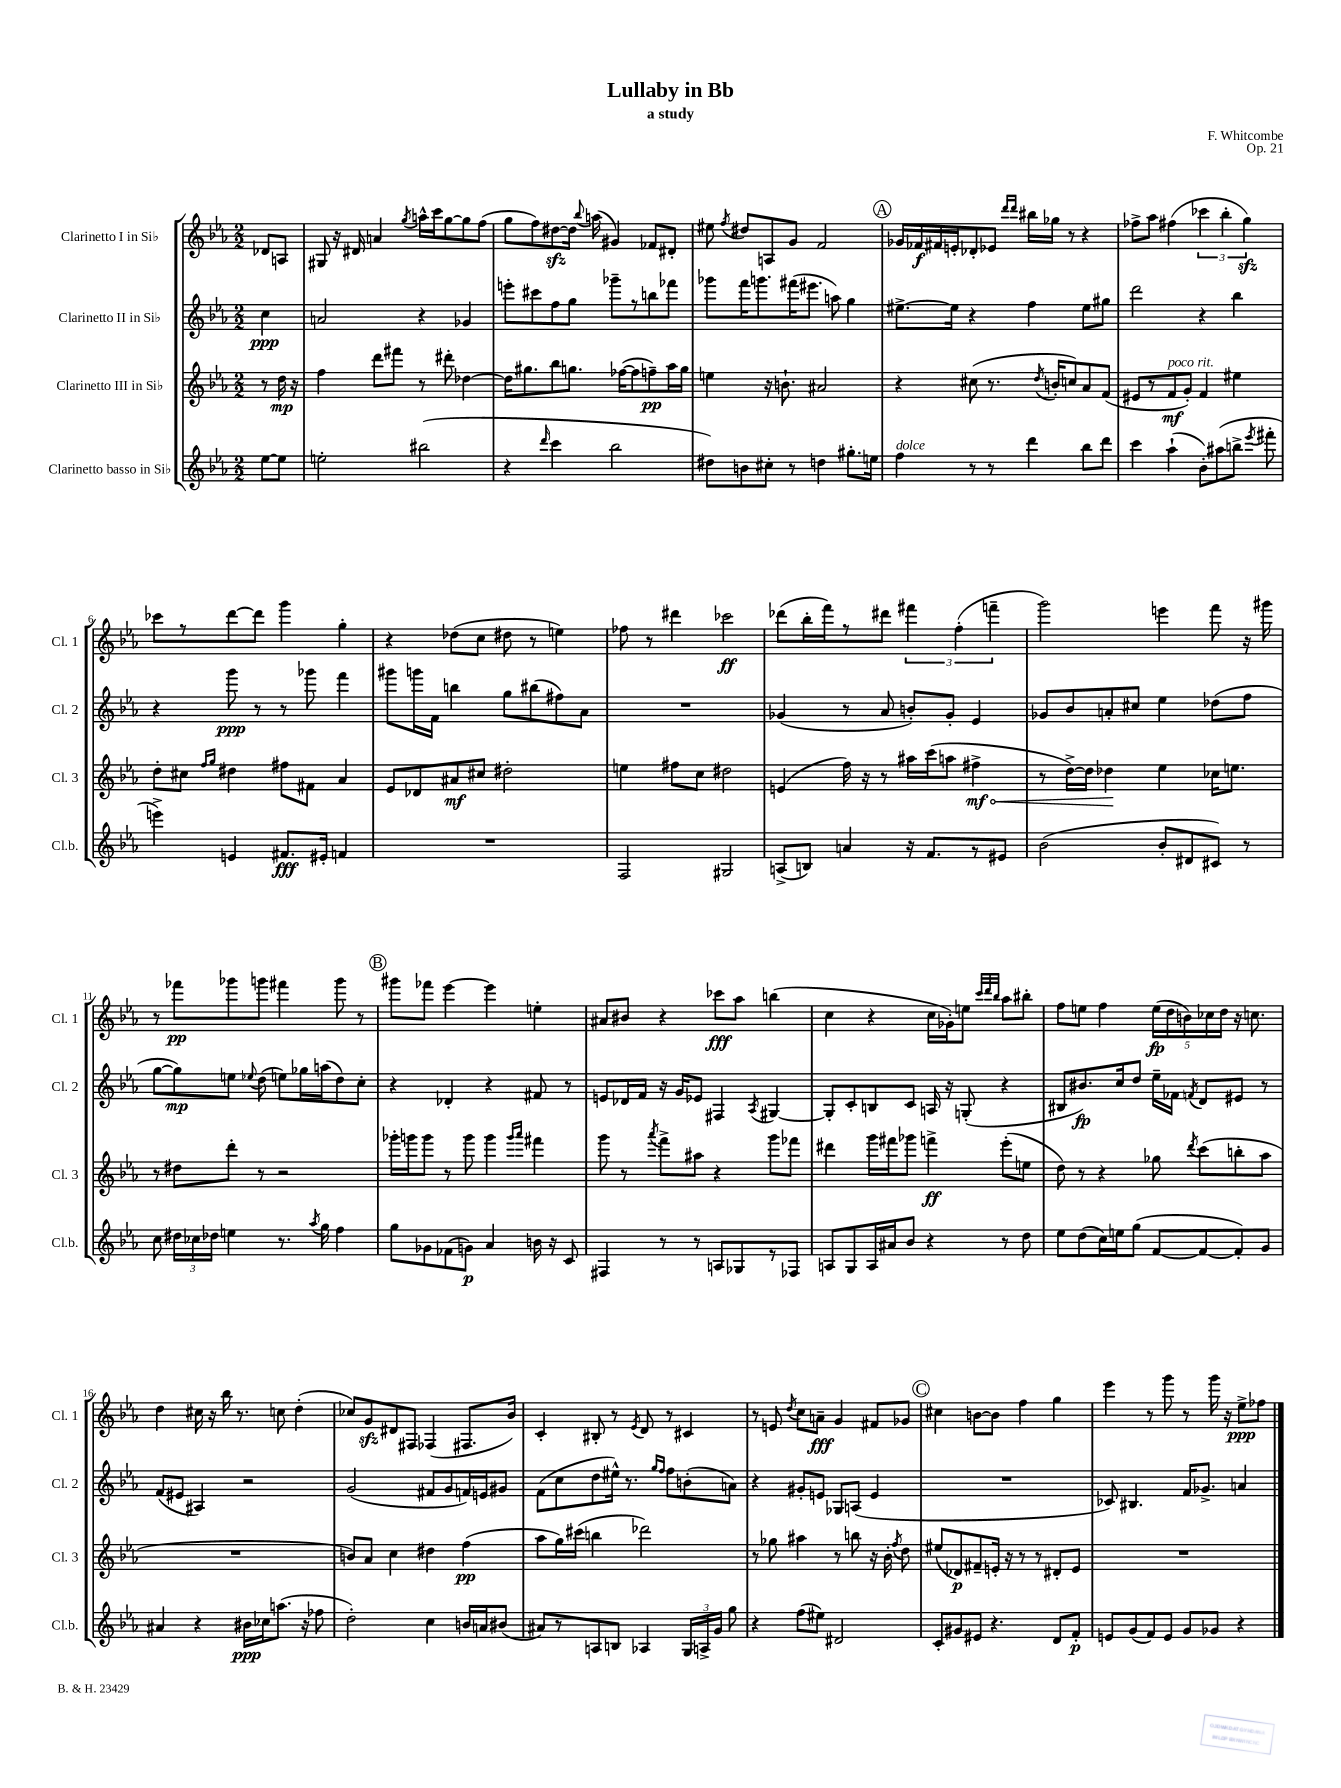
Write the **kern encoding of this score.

**kern	**dynam	**kern	**dynam	**kern	**dynam	**kern	**dynam
*part4	*part4	*part3	*part3	*part2	*part2	*part1	*part1
*staff4	*staff4	*staff3	*staff3	*staff2	*staff2	*staff1	*staff1
*I"Clarinetto basso in Si♭	*	*I"Clarinetto III in Si♭	*	*I"Clarinetto II in Si♭	*	*I"Clarinetto I in Si♭	*
*I'Cl.b.	*	*I'Cl. 3	*	*I'Cl. 2	*	*I'Cl. 1	*
*clefG2	*	*clefG2	*	*clefG2	*	*clefG2	*
*k[b-e-a-]	*	*k[b-e-a-]	*	*k[b-e-a-]	*	*k[b-e-a-]	*
*M2/2	*	*M2/2	*	*M2/2	*	*M2/2	*
=	=	=	=	=	=	=	=
[8ee-\L	.	8r	.	4cc\	ppp	8d-X/L	.
8ee-\J]	.	16dd\	mp	.	.	8An/J	.
.	.	16r	.	.	.	.	.
=1	=1	=1	=1	=1	=1	=1	=1
2een'\	.	4ff\	.	2an/	.	8G#X/	.
.	.	.	.	.	.	16r	.
.	.	.	.	.	.	16d#X/	.
.	.	8ddd\L	.	.	.	4an/	.
.	.	8fff#X\J	.	.	.	.	.
.	.	.	.	.	.	8qgg/	.
(2bb#X\	.	8r	.	4r	.	16aan^^\LL	.
.	.	.	.	.	.	16ccc\J	.
.	.	8ddd#X'\	.	.	.	[8gg\	.
.	.	[4dd-X\	.	4g-X/	.	8gg\]	.
.	.	.	.	.	.	(8ff\J	.
=2	=2	=2	=2	=2	=2	=2	=2
4r	.	16dd-\KL]	.	8eeen'\L	.	8gg\L	.
.	.	8.gg#X\	.	.	.	.	.
.	.	.	.	8ccc#X\	.	8ff\)	.
16qqddd/	.	.	.	.	.	.	.
4ccc\	.	8bb-\	.	8ff\	.	[8dd#Xzz\	.
.	.	8.ggn\J	.	8gg\J	.	16dd#\Jk]	.
.	.	.	.	.	.	8qqbb-/	.
.	.	.	.	.	.	(16aan\	.
2bb-\	.	.	.	8ggg-X~\L	.	4g#X/)	.
.	.	([16ff-X\KL	.	.	.	.	.
.	.	8ff-\]	.	8r	.	.	.
.	.	8ffn~\)	pp	8bbn\	.	8f-X/L	.
.	.	16aa-\L	.	8fff-X\J	.	8d#X'/J	.
.	.	16gg\JJ	.	.	.	.	.
=3	=3	=3	=3	=3	=3	=3	=3
8dd#X\L)	.	4een\	.	8ggg-X\L	.	8ee#X\	.
.	.	.	.	.	.	8qff/	.
8bn\	.	.	.	16fff\K	.	8dd#X/L	.
.	.	.	.	8.gggn\	.	.	.
8cc#X'\J	.	16r	.	.	.	8An/	.
.	.	8.bn`\	.	.	.	.	.
8r	.	.	.	(16fff#X\K	.	8g/J	.
.	.	.	.	8.eee#X\J	.	.	.
4ddn\	.	2a#X/	.	.	.	2f/	.
.	.	.	.	8aan\)	.	.	.
8.gg#X'\L	.	.	.	4gg\	.	.	.
16een\Jk	.	.	.	.	.	.	.
!!LO:REH:place=s1:t=A
=4	=4	=4	=4	=4	=4	=4	=4
!LO:TX:a:i:t=dolce	!	!	!	!	!	!	!
4ff\	.	4r	.	[8.ee#X^\L	.	16g-X/LL	.
.	.	.	.	.	.	16f-X/	f
.	.	.	.	.	.	16f#X/	.
.	.	.	.	16ee#\Jk]	.	16en'/J	.
8r	.	(8cc#X\	.	4r	.	8d-X'/	.
8r	.	8.r	.	.	.	8e-X/J	.
.	.	.	.	.	.	16qqddd/LL	.
.	.	.	.	.	.	16qqddd/JJ	.
4ddd\	.	.	.	4ff\	.	16bb#X\LL	.
.	.	8qdd/	.	.	.	.	.
.	.	16bn'/KL	.	.	.	16gg-X\JJ	.
.	.	8ccn/)	.	.	.	8r	.
8bb-\L	.	8a-/	.	8ee#\L	.	4r	.
8ddd\J	.	(8f/J	.	8gg#X\J	.	.	.
=5	=5	=5	=5	=5	=5	=5	=5
4ccc\	.	8e#X/L	.	2ddd\	.	8ff-X^\L	.
.	.	8r	.	.	.	8aa-\J	.
!	!	!LO:TX:a:i:t=poco rit.	!	!	!	!	!
(4aa-`\	.	8f/	mf	.	.	(4ff#X\	.
.	.	8g'/J)	.	.	.	.	.
8b-'\L)	.	4f/	.	4r	.	6ccc-X\	.
(8aa#X\	.	.	.	.	.	.	.
.	.	.	.	.	.	6bb-'\	.
8bbn^\J	.	4ee#X\	.	4bb-\	.	.	.
.	.	.	.	.	.	6ggzz\)	.
8qeee-/	.	.	.	.	.	.	.
8fff#X'\	.	.	.	.	.	.	.
!!LO:LB:g=z
=6	=6	=6	=6	=6	=6	=6	=6
4eeen^\)	.	8dd'\L	.	4r	.	8ccc-X\L	.
.	.	8cc#X\J	.	.	.	8r	.
.	.	16qqff/LL	.	.	.	.	.
.	.	16qqgg/JJ	.	.	.	.	.
4en/	.	4dd#X\	.	8ggg\	ppp	[8ddd\	.
.	.	.	.	8r	.	8ddd\J]	.
8.f#X/L	fff	8ff#X\L	.	8r	.	4ggg\	.
.	.	8f#X\J	.	8ggg-X\	.	.	.
16e#X'/Jk	.	.	.	.	.	.	.
4fn/	.	4a-/	.	4fff\	.	4gg'\	.
=7	=7	=7	=7	=7	=7	=7	=7
1r	.	8e-/L	.	8ggg#X\L	.	4r	.
.	.	8d-X/	.	16gggn\L	.	.	.
.	.	.	.	16f\JJ	.	.	.
.	.	8a#X/	mf	4bbn\	.	(8dd-X\L	.
.	.	8cc#X/J	.	.	.	8cc\J	.
.	.	2dd#X'\	.	8gg\L	.	8dd#X\	.
.	.	.	.	(8bb#X\	.	8r	.
.	.	.	.	8ff#X\)	.	4een\)	.
.	.	.	.	8a-\J	.	.	.
=8	=8	=8	=8	=8	=8	=8	=8
2F/	.	4een\	.	1r	.	8ff-X\	.
.	.	.	.	.	.	8r	.
.	.	8ff#X\L	.	.	.	4ddd#X\	.
.	.	8cc\J	.	.	.	.	.
2G#X/	.	2dd#X\	.	.	.	2ccc-X\	ff
=9	=9	=9	=9	=9	=9	=9	=9
(8An^/L	.	(4en/	.	(4g-X/	.	(8ddd-X\L	.
8Bn/J)	.	.	.	.	.	16bb-'\L	.
.	.	.	.	.	.	16fff\J)	.
4an/	.	16ff\)	.	8r	.	8r	.
.	.	16r	.	.	.	.	.
.	.	8r	.	8a-/	.	8ddd#X\J	.
16r	.	16aa#X\LL	.	8bn'/L)	.	6fff#X\	.
8.f/L	.	(16ccc\J	.	.	.	.	.
.	.	8aan\J	.	8g-'/J	.	.	.
.	.	.	.	.	.	(6ff'\	.
!	!	!	!LO:HP:b	!	!	!	!
8r	.	4ff#X^\	< mf	4e-/	.	.	.
.	.	.	.	.	.	6fffn~\	.
8e#X/J	.	.	.	.	.	.	.
=10	=10	=10	=10	=10	=10	=10	=10
(2b-\	.	8r	.	8g-X/L	.	2ggg\)	.
.	.	[16dd^\LL)	.	8b-/	.	.	.
.	.	16dd\JJ]	.	.	.	.	.
.	.	4dd-X\	.	8an'/	.	.	.
.	.	.	.	8cc#X/J	.	.	.
8b-'/L	.	4ee-\	[	4ee-\	.	4eeen\	.
8d#X/	.	.	.	.	.	.	.
8c#X/J)	.	16cc-X\KL	.	(8dd-X\L	.	8fff\	.
.	.	8.een\J	.	.	.	.	.
8r	.	.	.	8ff\J	.	16r	.
.	.	.	.	.	.	16ggg#X\	.
!!LO:LB:g=z
=11	=11	=11	=11	=11	=11	=11	=11
8cc\	.	8r	.	[8gg\L	.	8r	.
24dd#X\LL	.	8dd#X\L	.	8gg\])	mp	8fff-X\L	pp
24cc-X\	.	.	.	.	.	.	.
24dd-X\JJ	.	.	.	.	.	.	.
4een\	.	8ddd'\J	.	8een\J	.	8ggg-X\	.
.	.	.	.	8qqee-X/	.	.	.
.	.	8r	.	(8dd\	.	8gggn\J	.
8.r	.	2r	.	8een\L)	.	4fff#X\	.
.	.	.	.	16gg-X\L	.	.	.
8qaa-/	.	.	.	.	.	.	.
16gg\	.	.	.	(16aan\J	.	.	.
4ff\	.	.	.	8dd\)	.	8ggg\	.
.	.	.	.	8cc'\J	.	8r	.
!!LO:REH:place=s1:t=B
=12	=12	=12	=12	=12	=12	=12	=12
8gg\L	.	16ggg-X'\LL	.	4r	.	8ggg#X\L	.
.	.	16gggn\J	.	.	.	.	.
8g-X\	.	8ggg\J	.	.	.	8fff-X\J	.
(8f-X\	.	8r	.	4d-X'/	.	[4eee-\	.
8gn\J)	p	8ggg\	.	.	.	.	.
4a-/	.	4ggg\	.	4r	.	4eee-\]	.
.	.	16qqggg/LL	.	.	.	.	.
.	.	16qqaaa-/JJ	.	.	.	.	.
16bn\	.	4fff#X\	.	8f#X/	.	4een'\	.
16r	.	.	.	.	.	.	.
8c/	.	.	.	8r	.	.	.
=13	=13	=13	=13	=13	=13	=13	=13
4F#X/	.	8ggg\	.	8en/L	.	8a#X/L	.
.	.	8r	.	16d-X/L	.	8b#X/J	.
.	.	.	.	16f/JJ	.	.	.
.	.	8qaaa-/	.	.	.	.	.
8r	.	8fff^\L	.	16r	.	4r	.
.	.	.	.	16g/KL	.	.	.
8r	.	8aa#X\J	.	8e-X/J	.	.	.
8An/L	.	4r	.	4F#X/	.	8ccc-X\L	fff
8G-X/	.	.	.	.	.	8aa-\J	.
.	.	.	.	8qA-/	.	.	.
8r	.	8ggg\L	.	[4G#X/	.	(4bbn\	.
8F-X/J	.	8fff-X\J	.	.	.	.	.
=14	=14	=14	=14	=14	=14	=14	=14
8An/L	.	4ddd#X\	.	8G#'/L]	.	4cc\	.
8G/	.	.	.	8c'/	.	.	.
16A/L	.	16ggg\LL	.	8Bn/	.	4r	.
16a#X/J	.	16fff#X\J	.	.	.	.	.
8b-/J	.	8ggg-X\J	.	8c/J	.	.	.
4r	.	4fffn^\	ff	16An/	.	16cc\LL	.
.	.	.	.	16r	.	16g-X'\J)	.
.	.	.	.	(8Gn'/	.	8een\J	.
.	.	.	.	.	.	32qqccc/LLL	.
.	.	.	.	.	.	32qqddd/	.
.	.	.	.	.	.	32qqbb-/JJJ	.
8r	.	(8eee-'\L	.	4r	.	8aa-\L	.
8dd\	.	8een\J	.	.	.	8bb#X'\J	.
=15	=15	=15	=15	=15	=15	=15	=15
8ee-\L	.	8dd\)	.	8B#X/L	.	8ff\L	.
(8dd\	.	8r	.	8.b#X/)	fp	8een\J	.
16cc\L)	.	4r	.	.	.	4ff\	.
16een\J	.	.	.	16cc/k	.	.	.
(8gg\J	.	.	.	8dd/J	.	.	.
[8f/L	.	8gg-X\	.	16ee-~\LL	.	(20ee\LL	fp
.	.	.	.	.	.	20dd\	.
.	.	.	.	16f-X\JJ	.	.	.
.	.	.	.	.	.	20bn\)	.
.	.	8qddd/	.	8qfn/	.	.	.
8f/_	.	(8ccc\L	.	8d/L	.	.	.
.	.	.	.	.	.	20cc-X\	.
.	.	.	.	.	.	20dd\JJ	.
8f'/])	.	8bbn'\	.	8e#X/J	.	16r	.
.	.	.	.	.	.	8.ccn\	.
8g/J	.	8aa-\J	.	8r	.	.	.
!!LO:LB:g=z
=16	=16	=16	=16	=16	=16	=16	=16
4a#X/	.	1r	.	(8f/L	.	4dd\	.
.	.	.	.	8e#X/J	.	.	.
4r	.	.	.	4A#X/)	.	16cc#X\	.
.	.	.	.	.	.	16r	.
.	.	.	.	.	.	16bb-\	.
.	.	.	.	.	.	8.r	.
16b#X\LL	ppp	.	.	2r	.	.	.
16cc-X\J	.	.	.	.	.	.	.
(8.aan\J	.	.	.	.	.	8ccn\	.
.	.	.	.	.	.	(4dd'\	.
16r	.	.	.	.	.	.	.
8ff-X\	.	.	.	.	.	.	.
=17	=17	=17	=17	=17	=17	=17	=17
2dd'\)	.	8bn/L)	.	(2g/	.	8cc-X/L)	.
.	.	8a-/J	.	.	.	8gzz/	.
.	.	4cc\	.	.	.	8d#X/	.
.	.	.	.	.	.	8F#X/J	.
4cc\	.	4dd#X\	.	8f#X/L	.	(4F-X/	.
.	.	.	.	8g/	.	.	.
16bn/LL	.	(4ff\	pp	16fn/L)	.	8.F#X/L	.
16an/J	.	.	.	16en/J	.	.	.
(8b#X/J	.	.	.	8g#X/J	.	.	.
.	.	.	.	.	.	16b-/Jk)	.
=18	=18	=18	=18	=18	=18	=18	=18
8a#X/L)	.	8aa-\L	.	(8f\L	.	4c'/	.
8r	.	16gg\L)	.	8cc\	.	.	.
.	.	(16ccc#X\JJ	.	.	.	.	.
8An/	.	4bbn\	.	8dd\	.	8B#X'/	.
8Bn/J	.	.	.	16ee#X^^\Jk)	.	8r	.
.	.	.	.	8.r	.	.	.
.	.	.	.	.	.	8qe-/	.
4A-X/	.	2ddd-X\)	.	.	.	8d/	.
.	.	.	.	16qqgg/LL	.	.	.
.	.	.	.	16qqff/JJ	.	.	.
.	.	.	.	8ff\L	.	8r	.
24G/LL	.	.	.	(8bn'\	.	4c#X/	.
24An^/	.	.	.	.	.	.	.
24g/JJ	.	.	.	.	.	.	.
8gg\	.	.	.	8an\J)	.	.	.
=19	=19	=19	=19	=19	=19	=19	=19
4r	.	8r	.	4r	.	8r	.
.	.	8gg-X\	.	.	.	8en/	.
.	.	.	.	.	.	8qdd/	.
(8ff\L	.	4aa#X\	.	8g#X'/L	.	8cc\L	.
8ee#X\J)	.	.	.	8en/J	.	8an~\J	fff
2d#X/	.	8r	.	8G-X/L	.	4g/	.
.	.	8bbn\	.	(8An/J	.	.	.
.	.	16r	.	4e/	.	8f#X/L	.
.	.	16b-'\	.	.	.	.	.
.	.	8qff/	.	.	.	.	.
.	.	8dd\	.	.	.	8g-X/J	.
!!LO:REH:place=s1:t=C
=20	=20	=20	=20	=20	=20	=20	=20
8c'/L	.	(8ee#X/L	.	1r	.	4cc#X\	.
8g#X/	.	8d-X/)	p	.	.	.	.
8e#X/J	.	8f#X~/	.	.	.	[8bn\L	.
4.r	.	16en'/Jk	.	.	.	8b\J]	.
.	.	16r	.	.	.	.	.
.	.	8r	.	.	.	4ff\	.
.	.	8r	.	.	.	.	.
8d/L	.	8d#X'/L	.	.	.	4gg\	.
8f'/J	p	8e/J	.	.	.	.	.
=21	=21	=21	=21	=21	=21	=21	=21
8en/L	.	1r	.	8c-X/)	.	4eee-\	.
(8g/	.	.	.	4.B#X/	.	.	.
8f/)	.	.	.	.	.	8r	.
8e/J	.	.	.	.	.	8ggg\	.
8g/L	.	.	.	16f/KL	.	8r	.
.	.	.	.	8.g-X^/J	.	.	.
8g-X/J	.	.	.	.	.	16ggg\	.
.	.	.	.	.	.	16r	.
4r	.	.	.	4an/	.	8ee-^\L	ppp
.	.	.	.	.	.	8ff-X\J	.
==	==	==	==	==	==	==	==
*-	*-	*-	*-	*-	*-	*-	*-
